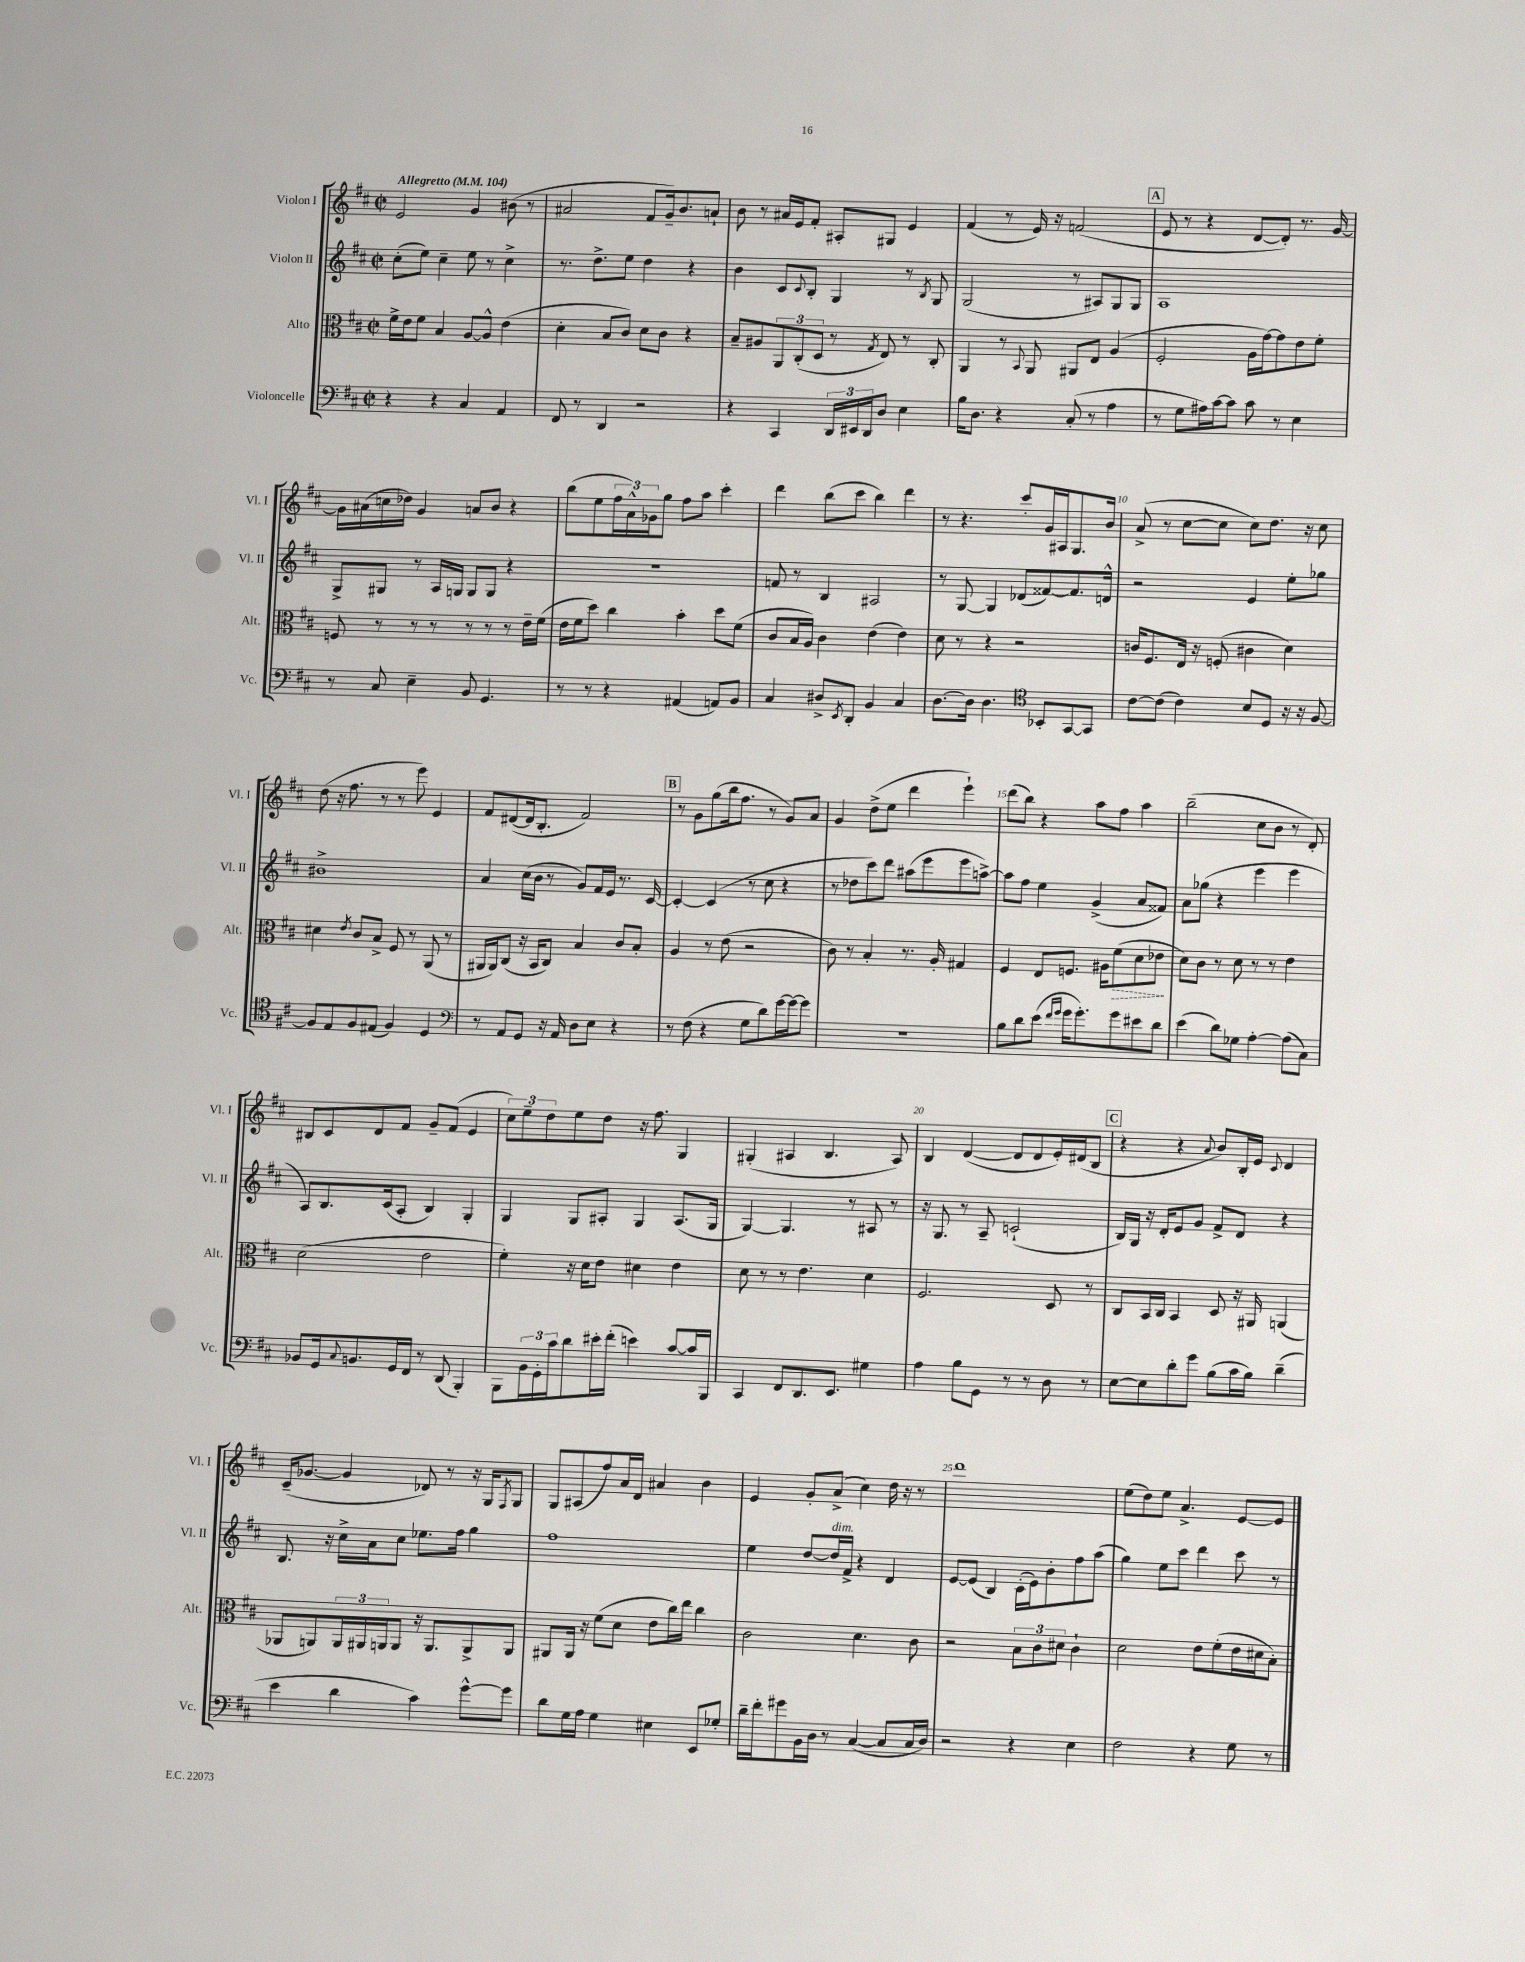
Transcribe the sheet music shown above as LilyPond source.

<<
\new StaffGroup <<
\new Staff = "s0" \with { instrumentName = "Violon I" shortInstrumentName = "Vl. I" } {
    \clef treble \key d \major \defaultTimeSignature \time 2/2 \tempo "Allegretto" 4 = 104
    e'2 g'4 bis'8( r8 |
    ais'2 fis'8 g'16--) b'8. a'8-! |
    b'8 r8 ais'16 e'16 fis'8-. ais8-. gis8 e'4 |
    fis'4( r8 e'16) r16 f'2( |
    \mark \markup { \box "A" } e'8 r8 r4 d'8~ d'8-.) r8. g'16~ |
    g'16 ais'16( c''16 des''16) g'4 a'8 b'8 r4 |
    b''8( e''8 \tuplet 3/2 { fis''16 a'16-^) ges'16 } g''8 fis''8 a''8 cis'''4-. |
    d'''4 b''8( cis'''8 b''4) d'''4 |
    r8 r4. cis'''8-. g'16 ais16 g8. b'16 |
    a'8->( r8 cis''8~ cis''8 cis''8) d''8. r16 cis''8 |
    d''8( r16 fis''8. r8 r8 e'''8) e'4 |
    fis'8 dis'8~( dis'16 b8.-. fis'2) |
    \mark \markup { \box "B" } r8 g'8 g''8( b''16 fis''8. r8 g'8) a'8 |
    g'4 d''8->( e''8 d'''4 e'''4-!) |
    d'''8( b''8) r4 a''8 fis''8 a''4 |
    b''2--( cis''8 b'8 r8 d'8-.) |
    bis8 cis'8 d'8 fis'8 g'8-- fis'8( e'4 |
    \tuplet 3/2 { cis''8) e''8-- d''8 } e''8 d''8 r16 fis''8. g4 |
    gis4-.( ais4 b4. ais8) |
    b4 d'4~( d'8 d'8 e'16-.) dis'16( b8 |
    \mark \markup { \box "C" } r4 r4 \appoggiatura { a'8 } b'8) b16-. e'16 \appoggiatura { cis'8 } d'4 |
    cis'16--( ges'8.~ ges'4 des'8) r8 r16 g16 \acciaccatura { fis8 } g8 |
    g8 ais8( fis''8) a'16 d'16 ais'4 b'4 |
    e'4 g'8-. a'8->( cis''4) d''16 r16 r8 |
    d'''1 |
    e''8( d''8) e''8 a'4.-> e'8~ e'8 \bar "|." |
}
\new Staff = "s1" \with { instrumentName = "Violon II" shortInstrumentName = "Vl. II" } {
    \clef treble \key d \major \defaultTimeSignature \time 2/2
    cis''8-.( e''8) cis''4-- e''8 r8 cis''4-> |
    r8. d''8.-> e''8 d''4 r4 |
    b'4 cis'8 \appoggiatura { cis'8 } b8-. g4 r8 \acciaccatura { b8 } g8 |
    g2( r8 ais8) g8 g8 |
    \mark \markup { \box "A" } a1 |
    g8-> gis8 r8 a16 g16 g8 g8 r4 |
    r1 |
    f'8 r8 b4 ais2 |
    r8 g8~ g4 des'8( fisis'8~) fisis'8. d'16-^ |
    r2 e'4 e''8-. ges''8 |
    bis'1-> |
    a'4 cis''16( b'16 r8 g'8) fis'16 e'16 r8. cis'16~ |
    \mark \markup { \box "B" } cis'4~-. cis'4( r8 cis''8 r4 |
    r8 des''8 cis'''8) d'''8 ais''8( e'''8 e'''8 a''8~->) |
    a''8 fis''8 e''4 g'4->( a'8 fisis'8) |
    a'8 ges''8( r4 e'''4 e'''4 |
    a8) b8. cis'16( a8-. b4) g4-. |
    g4 g8 ais8-. g4 ais8.( g16 |
    g4~) g4. r8 ais8 r8 |
    r16 g8. r8 a8-- c'2-!( |
    \mark \markup { \box "C" } b16) g16 r16 d'16-. e'8 g'8 fis'8-> d'8 r4 |
    b8. r16 cis''16-> a'16 cis''8 ees''8. fis''16 g''4 |
    fis''1 |
    e''4 d''8~ d''16^\markup { \italic "dim." } fis'16-> r4 d'4 |
    e'8~ e'8( b4) cis'16-.( e'16) b'8-. fis''8 a''8( |
    g''4) e''8 cis'''8 d'''4 cis'''8 r8 \bar "|." |
}
\new Staff = "s2" \with { instrumentName = "Alto" shortInstrumentName = "Alt." } {
    \clef alto \key d \major \defaultTimeSignature \time 2/2
    fis'16-> e'16 fis'8 b4 a8~ a8-^ e'4( |
    d'4-. b8 cis'8) d'8 cis'8 r4 |
    b8-- ais8 \tuplet 3/2 { a,8 cis8-.( d8 } r8 \acciaccatura { g8 } e8) r8 cis8-. |
    a,4 r8 \appoggiatura { b,8 } a,8 ais,8 e8 a4( |
    \mark \markup { \box "A" } fis2-. a16 g'16~) g'8 e'8 fis'8-. |
    f8 r8 r8 r8 r8 r8 r8 e'16-- fis'16( |
    e'16 fis'16 d''8) cis''4 b'4-. d''8 fis'8( |
    cis'8 b16 a16) cis'4 e'4( e'4) |
    d'8 r8 r4 r2 |
    c'16 fis8. e16 r16 f8-.( cis'4 d'4) |
    dis'4 \acciaccatura { e'8 } cis'8 b8-> fis8 r8 a,8( r8 |
    ais,16 ais,16) cis8( r16 b,16 cis8) b4 cis'8 b8-. |
    \mark \markup { \box "B" } a4 r8 e'8( r2 |
    cis'8) r8 b4-. r8. a16-. gis4 |
    fis4 e8 f8. ais16 \once \override Hairpin.style = #'dashed-line fis'8\>( d'8 ees'8\! |
    d'8) cis'8 r8 d'8 r8 r8 e'4 |
    d'2( e'2 |
    fis'4-.) r16 d'16 e'8 dis'4 e'4 |
    d'8 r8 r8 e'4. d'4 |
    fis2. d8 r8 |
    \mark \markup { \box "C" } cis8 b,16 cis16 b,4 d8 r16 ais,16 a,4( |
    aes,8 a,8) \tuplet 3/2 { a,16 ais,16 a,16 } a,8 r16 a,8. a,8-> a,8 |
    ais,8 ais,16 r16 fis'8( d'8 e'8 cis''16) e''16 cis''4 |
    cis'2 d'4. cis'8 |
    r2 \tuplet 3/2 { b8 cis'8 dis'8 } cis'4-! |
    d'2 e'8 fis'8-.( e'16 dis'16 b8-.) \bar "|." |
}
\new Staff = "s3" \with { instrumentName = "Violoncelle" shortInstrumentName = "Vc." } {
    \clef bass \key d \major \defaultTimeSignature \time 2/2
    r4 r4 cis4 a,4 |
    fis,8 r8 d,4 r2 |
    r4 cis,4 \tuplet 3/2 { d,16 eis,16 d,16 } d8 e4 |
    b16 d8. r4 cis8-.( r8 a4 |
    \mark \markup { \box "A" } r8 g8 ais16) cis'16~ cis'8 cis'8 r8 e4 |
    r8 cis8 e4-- b,8 g,4. |
    r8 r8 r4 ais,4( a,8) b,8 |
    cis4 dis8-> \acciaccatura { e,8 } d,8-. b,4 cis4 |
    d8.~ d16 d4. \clef tenor bes,8-. g,8~ g,8 |
    cis'8~ cis'8( cis'4) b8 d8 r16 r16 fis8~ |
    fis8 e8 fis8 eis8( fis4) d4 |
    \clef bass r8 a,8 g,8 r16 a,16 d8 e8 r4 |
    \mark \markup { \box "B" } r8 fis8( r4 g8 d'8) g'16~ g'16~ g'8 |
    R1 |
    b8 d'8 e'8( \grace { fis'16 g'16 } g'16 g'8.-.) g'8 eis'8 d'8 |
    e'4( d'8) ges8 a4~-. a8( cis8) |
    bes,8 g,16 \appoggiatura { cis8 } b,8. g,16 fis,16 r8 d,8( b,,4-.) |
    b,,8 \tuplet 3/2 { b,16 g,16-. cis'16 } d'8 eis'16-. fis'16-.( e'4) cis'8~ cis'16 b,,16 |
    cis,4 fis,8 d,8. e,8. gis4 |
    a4 b8 g,8 r8 r8 d8 r8 |
    \mark \markup { \box "C" } e8~ e8 d'8-. g'8 b8( cis'16 b16) d'4--( |
    e'4 d'4 cis'4) g'8~-^ g'8 |
    d'8 g16 a16 g4 eis4 e,8 ges8-. |
    d'16-- fis'16-. gis'8 b,16 d16 r8 cis4~( cis8 cis16 d16) |
    r2 r4 e4 |
    fis2 r4 g8 r8 \bar "|." |
}
>>
>>
\layout { \context { \Score \override BarNumber.break-visibility = ##(#f #t #t) barNumberVisibility = #(every-nth-bar-number-visible 5) } }
